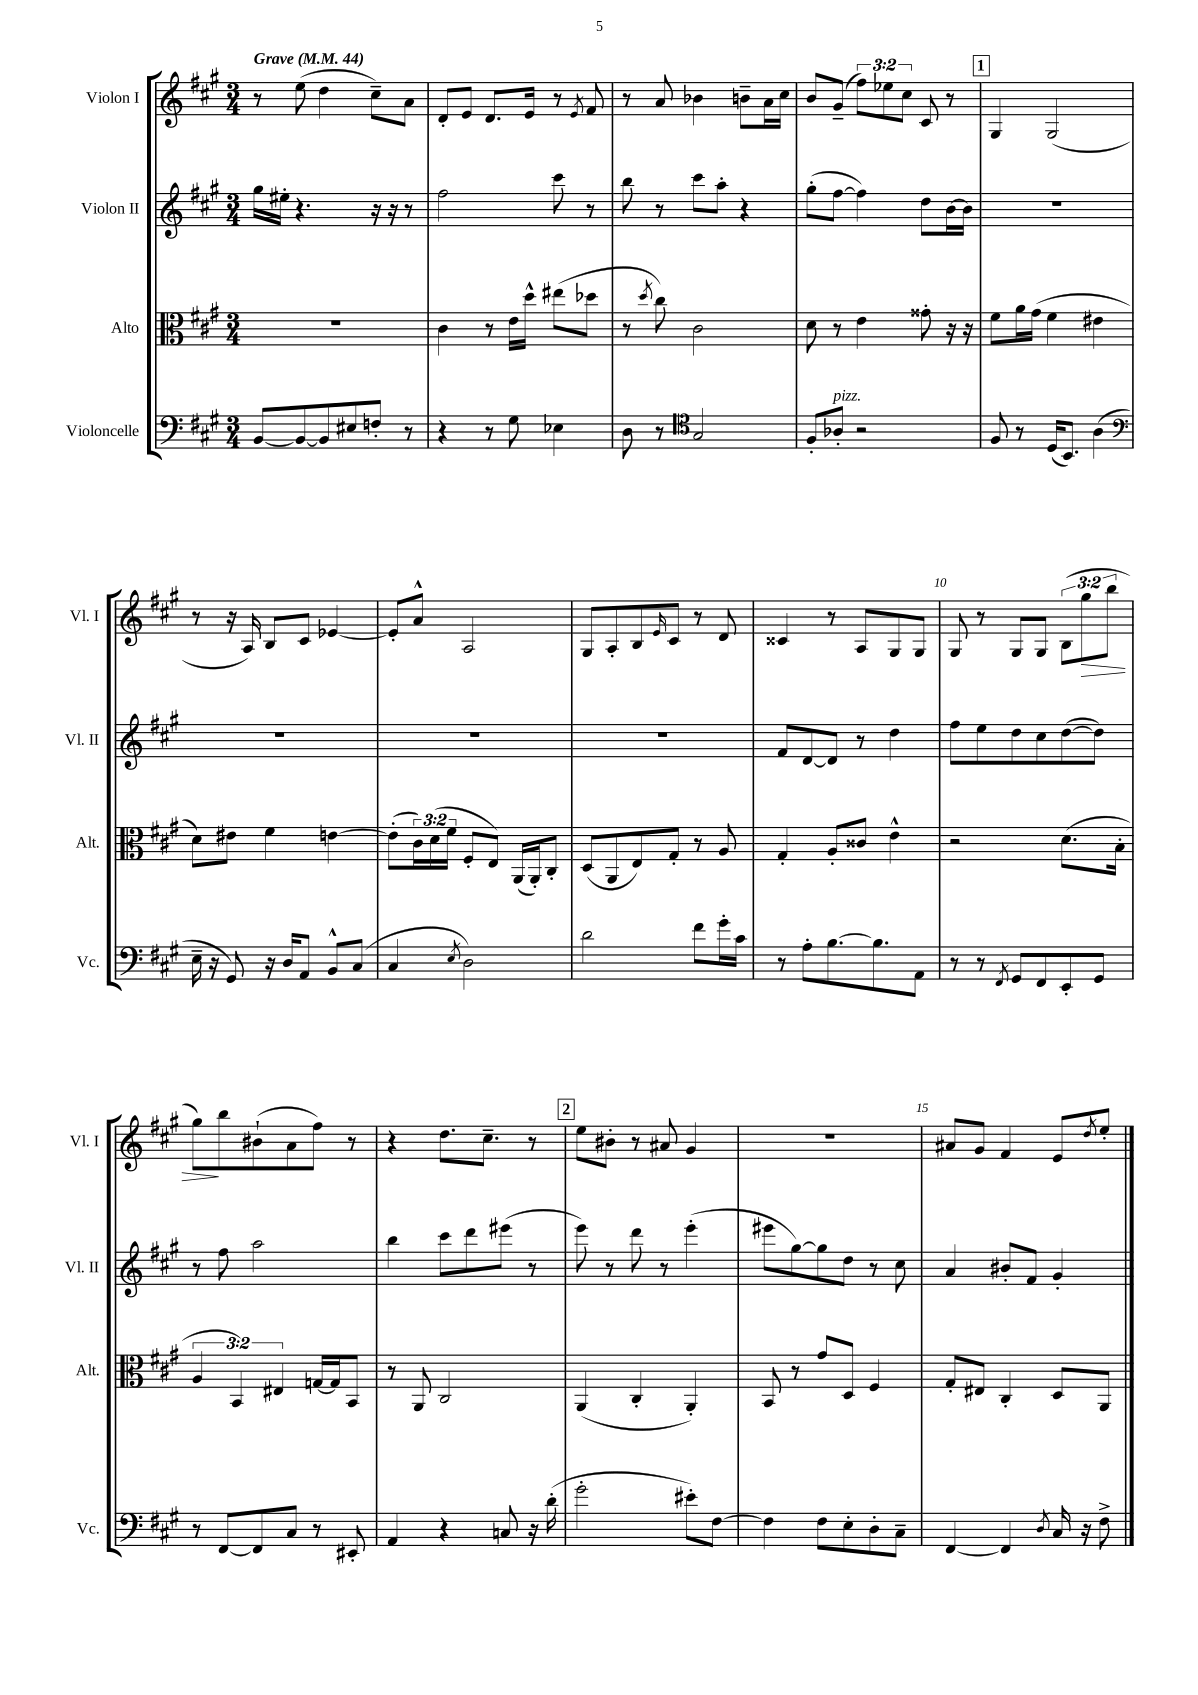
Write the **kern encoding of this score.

**kern	**kern	**kern	**kern
*staff4	*staff3	*staff2	*staff1
*clefF4	*clefC3	*clefG2	*clefG2
*k[f#c#g#]	*k[f#c#g#]	*k[f#c#g#]	*k[f#c#g#]
*M3/4	*M3/4	*M3/4	*M3/4
*MM44	*MM44	*MM44	*MM44
[8BB	2.r	16gg#	8r
.	.	16ee#'	.
8BB_	.	4.r	(8ee
8BB]	.	.	4dd
8E#	.	.	.
8F'	.	16r	8cc#~)
.	.	16r	.
8r	.	8r	8a
=	=	=	=
4r	4c#	2ff#	8d'
.	.	.	8e
8r	8r	.	8.d
8G#	16e	.	.
.	16dd^^	.	16e
4E-	(8ee#	8ccc#	8r
.	.	.	8qe
.	8dd-	8r	8f#
=	=	=	=
8D	8r	8bb	8r
.	8qdd	.	.
8r	8cc#)	8r	8a
*clefC4	*	*	*
2G#	2c#	8ccc#	4b-
.	.	8aa'	.
.	.	4r	8b~
.	.	.	16a
.	.	.	16cc#
=	=	=	=
8F#'	8d	(8gg#'	8b
8A-'	8r	[8ff#	(8g#~
2r	4e	4ff#])	12ff#)
.	.	.	12ee-
.	.	.	12cc#
.	8g##'	8dd	8c#
.	16r	[16b	8r
.	16r	16b]	.
=	=	=	=
8F#	8f#	2.r	4G#
8r	16a	.	.
.	(16g#	.	.
(16D	4f#	.	(2G#
8.BB)	.	.	.
(4A	4e#	.	.
=	=	=	=
*clefF4	*	*	*
16E~	8d)	2.r	8r
16r	.	.	.
8GG#)	8e#	.	16r
.	.	.	16A)
16r	4f#	.	8B
16D	.	.	.
8AA	.	.	8c#
8BB^^	[4e	.	[4e-
(8C#	.	.	.
=	=	=	=
4C#	(8e']	2.r	8e-']
.	24c#)	.	8a^^
.	(24d	.	.
.	24f#	.	.
8qE	.	.	.
2D)	8F#'	.	2A
.	8E)	.	.
.	(16AA	.	.
.	16AA')	.	.
.	8C#'	.	.
=	=	=	=
2d	(8D	2.r	8G#
.	8AA	.	8A'
.	8E)	.	8B
.	.	.	16qqe
.	8G#'	.	8c#
8f#	8r	.	8r
16g#'	8A	.	8d
16c#	.	.	.
=	=	=	=
8r	4G#'	8f#	4c##
8A'	.	[8d	.
[8.B	8A'	8d]	8r
.	8c##	8r	8A
8.B]	.	.	.
.	4e^^	4dd	8G#
8AA	.	.	8G#
=	=	=	=
8r	2r	8ff#	8G#
8r	.	8ee	8r
8qFF#	.	.	.
8GG#	.	8dd	8G#
8FF#	.	8cc#	8G#
8EE'	(8.d	([8dd	(12B
.	.	.	12gg#
8GG#	.	8dd])	.
.	.	.	12bb
.	16B'	.	.
=	=	=	=
8r	6A	8r	8gg#)
[8FF#	.	8ff#	8bb
.	6BB)	.	.
8FF#]	.	2aa	(8b#`
.	6E#	.	.
8C#	.	.	8a
8r	[16G	.	8ff#)
.	16G]	.	.
8EE#'	8BB	.	8r
=	=	=	=
4AA	8r	4bb	4r
.	8AA	.	.
4r	2C#	8ccc#	8.dd
.	.	8ddd	.
.	.	.	8.cc#~
8C	.	(8eee#	.
16r	.	8r	8r
(16d'	.	.	.
=	=	=	=
2g#'	(4AA	8eee)	8ee
.	.	8r	8b#'
.	4C#'	8ddd	8r
.	.	8r	8a#
8e#')	4AA')	(4eee'	4g#
[8F#	.	.	.
=	=	=	=
4F#]	8BB	8eee#	2.r
.	8r	[8gg#)	.
8F#	8g#	8gg#]	.
8E'	8D	8dd	.
8D'	4F#	8r	.
8C#~	.	8cc#	.
=	=	=	=
[4FF#	8G#'	4a	8a#
.	8E#	.	8g#
4FF#]	4C#'	8b#'	4f#
.	.	8f#	.
8qD	.	.	.
16C#	8D	4g#'	8e
16r	.	.	.
.	.	.	8qdd
8F#^	8AA	.	8ee'
==	==	==	==
*-	*-	*-	*-
